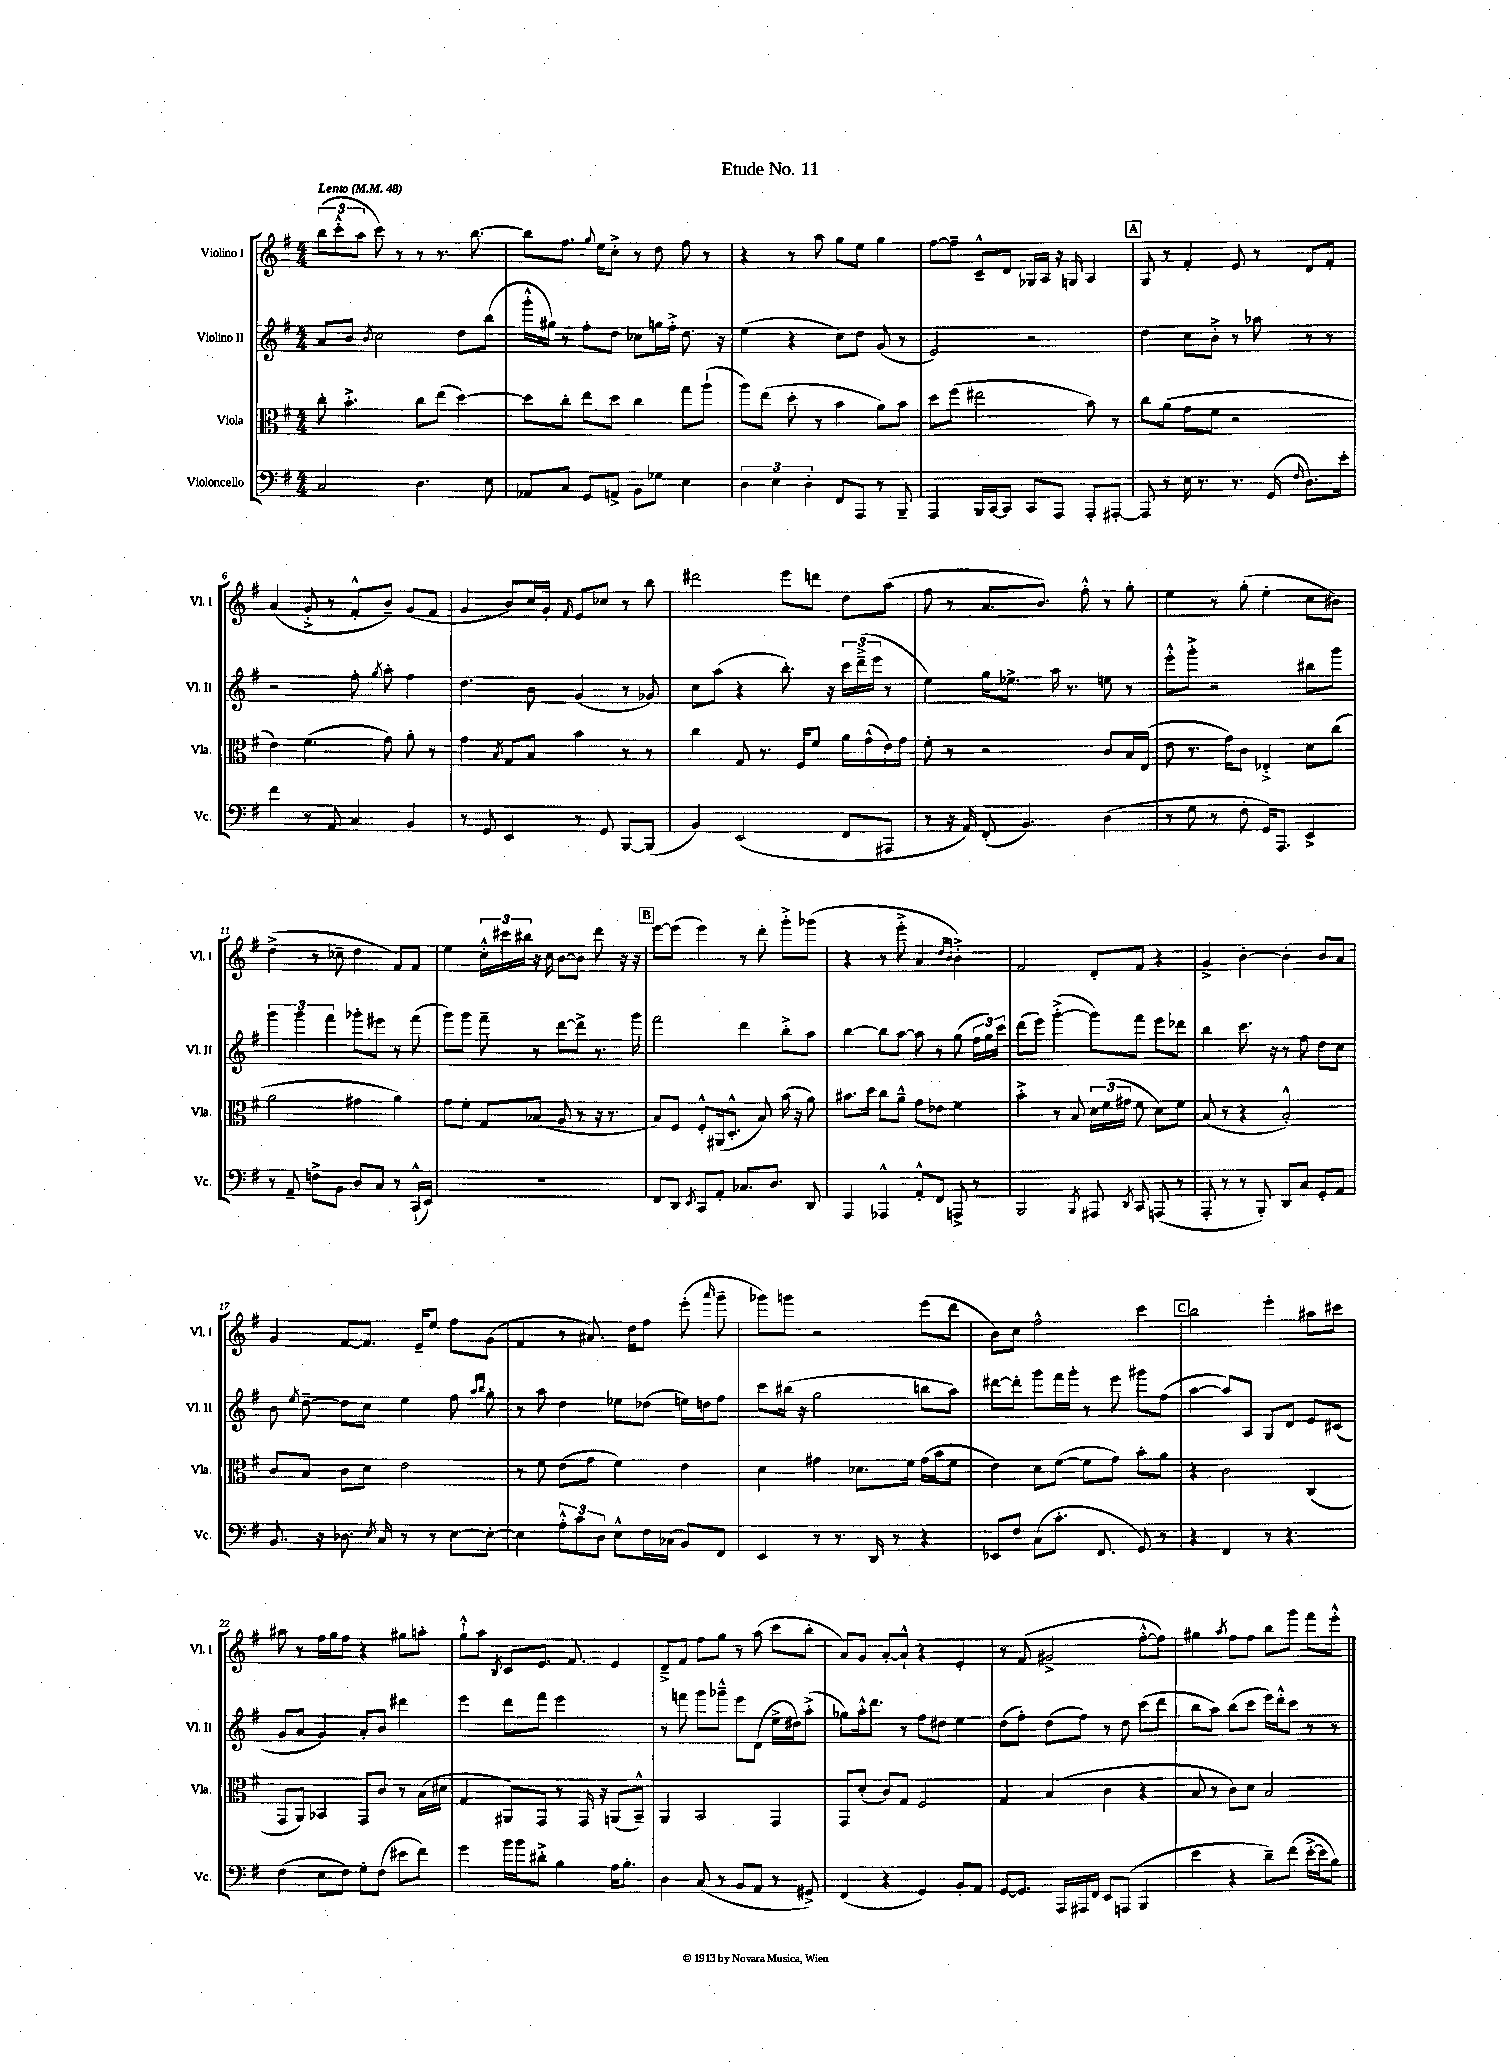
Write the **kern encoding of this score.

**kern	**kern	**kern	**kern
*staff4	*staff3	*staff2	*staff1
*clefF4	*clefC3	*clefG2	*clefG2
*k[f#]	*k[f#]	*k[f#]	*k[f#]
*M4/4	*M4/4	*M4/4	*M4/4
*MM48	*MM48	*MM48	*MM48
2C	8cc'	8a	(12bb
.	.	.	12ccc'^^
.	4.b'^	8b	.
.	.	.	12aa
.	.	8qb	.
.	.	2cc	8ccc)
.	.	.	8r
4.D	8cc	.	8r
.	(8ee	.	8.r
.	[4dd)	8dd	.
.	.	.	[8.bb
8E	.	(8bb	.
=	=	=	=
8AA-	8dd]	16ggg'^^	8bb]
.	.	16gg#)	.
8C	8cc'	8r	8.ff#
8GG	8ee	8ff#'	.
.	.	.	8qqgg
.	.	.	16ee
8AA^	8dd	8dd	8cc'^
8BB	4cc	8cc-	8r
8G-	.	16gg	8dd
.	.	16ff#'^	.
4E	8gg	8.dd	8ff#
.	(8aa`	.	8r
.	.	16r	.
=	=	=	=
6D	8aa)	(4ee	4r
.	(8ee	.	.
6E	.	.	.
.	8dd'	4r	8r
6D'	.	.	.
.	8r	.	8aa
8FF#	4b	8cc)	8gg
8AAA	.	8dd	8ee
8r	8a)	(8g	4gg
8BBB~	8b	8r	.
=	=	=	=
4AAA	8dd	2e)	[8ff#
.	(8ff#	.	8ff#~]
16BBB	2ee#	.	8c~^^
[16CC	.	.	.
8CC]	.	.	8d
8CC	.	2r	16G-
.	.	.	16A
8AAA	.	.	16r
.	.	.	16G
8AAA'	8b)	.	4A
[8AAA#'	8r	.	.
=	=	=	=
8AAA#]	8cc	4dd	8G
8r	(8a	.	8r
16E	8g	8cc	4f#'
8.r	.	.	.
.	8f#	8b'^	.
8.r	2r	8r	8e
.	.	8aa-	8r
(16GG	.	.	.
16qqF#	.	.	.
8.D)	.	8r	8d
.	.	8r	8f#'
16e'	.	.	.
=	=	=	=
4f#	4e)	2r	(4a
8r	(4.f#	.	8g'^
8AA	.	.	8r
4C	.	8ff#'	8f#'^^
.	.	8qgg	.
.	8g)	8aa'	8b~)
4BB	8a'	4ff#	(8g
.	8r	.	8f#
=	=	=	=
8r	4g	4.dd	4g
8GG	.	.	.
.	8qB	.	.
4EE	8G	.	8b)
.	8B	8b	16cc
.	.	.	16g'
.	.	.	16qqf#
8r	4b	(4g	8e
8GG	.	.	8cc-
[8BBB	8r	8r	8r
(8BBB]	8r	8g-)	8bb
=	=	=	=
4BB)	4cc	8cc	2ddd#
.	.	(8aa	.
(2EE	8G	4r	.
.	8.r	.	.
.	.	8.bb')	8eee
.	16F#	.	.
.	8f#	.	8ddd
.	.	16r	.
8FF#	16a	24ccc	8dd
.	.	(24ddd~^	.
.	(16g^^	.	.
.	.	24eee	.
8AAA#	16e)	8r	(8aa
.	16g	.	.
=	=	=	=
8r	8f#'	4ee)	8ff#
16r	8r	.	8r
16AA)	.	.	.
(8FF#'	2r	16gg	8.a
.	.	8.ee-^	.
4.BB)	.	.	.
.	.	.	8.b)
.	.	16aa	.
.	.	8.r	.
.	.	.	8ff#'^^
(4D	8c	8ee	8r
.	16B	8r	8gg'
.	(16E	.	.
=	=	=	=
8r	8e	8eee'^^	4ee
8G	8.r	8ggg'^	.
8r	.	2r	8r
.	16g)	.	.
8F#'	8c	.	(8gg'
16GG)	4E-'^	.	4ee'
8.AAA	.	.	.
4EE^	8d	8bb#	8cc
.	(8cc	8ggg	8b#)
=	=	=	=
8r	2a	6ggg	(4dd^
8AA~	.	.	.
.	.	6ggg	.
8F^	.	.	8r
.	.	6fff#	.
8BB	.	.	8cc-~
8D	4g#	8ggg-'	4dd
8C	.	8eee#	.
8r	4a)	8r	8f#)
(16CC`^^	.	(8fff#	8f#
16EE)	.	.	.
=	=	=	=
1r	8g	8ggg)	4ee
.	8f#'	8ggg	.
.	8G	8fff#~	24cc'^^
.	.	.	24ccc#
.	.	.	24bb#
.	(8B-	8r	16r
.	.	.	16cc
.	8A	[8ddd	[8b
.	8r	8ddd^]	8b]
.	16r	8.r	8ddd
.	8.r	.	.
.	.	.	16r
.	.	16ggg	16r
=	=	=	=
8FF#	8B)	2fff#	[8eee
8DD	8F#	.	(8eee]
8qEE	.	.	.
8CC	8F#'^^	.	4eee)
8AA'	(16AA#	.	.
.	8.D'^^	.	.
8.C-	.	4ddd	8r
.	8B)	.	8ddd'
8.D	.	.	.
.	(16b	8bb'^	8ggg'^
.	16r	.	.
8DD	8a)	8aa	(8ggg-
=	=	=	=
4AAA	8.b#	[4bb	4r
.	16dd	.	.
4AAA-^^	8cc	8bb]	8r
.	8a~^^	[8aa	8eee'^
8AA'^^	8g	8aa]	4a
8FF#	8e-	8r	.
.	.	.	16qqdd
.	.	.	16qqb
8AAA^	4f#	(8gg	4b'^)
8r	.	24ff#	.
.	.	24gg)	.
.	.	24ccc	.
=	=	=	=
2BBB	4b'^	(8ddd	2f#
.	.	8eee)	.
.	8r	([4ggg'^	.
.	8B	.	.
8qBBB	.	.	.
8AAA#	24d	8ggg])	8d'
.	(24f#	.	.
.	24g#	.	.
8qDD	.	.	.
8CC	8f#	8fff#	8f#
(8AAA	8d)	8eee	4r
8r	8f#	8ddd-	.
=	=	=	=
8AAA'	(8B	4bb	4g^
8r	8r	.	.
8r	4r	8.ccc	[4b'
8BBB')	.	.	.
.	.	16r	.
8DD	2B'^^)	8r	4b']
8C	.	8ff#	.
8GG'	.	8dd	8b
8AA	.	8cc	8a
=	=	=	=
8.BB	8c	8b	4g
.	.	8qee	.
.	8B	[8dd~	.
16r	.	.	.
8.D-	8c	8dd]	[8f#
.	8d	8cc	8.f#]
8qE	.	.	.
16C	.	.	.
8r	2e	4ee	.
.	.	.	16e~
8r	.	.	8ee
[8E	.	8ff#	8ff#
.	.	16qqaa	.
.	.	16qqbb	.
8E'_	.	8gg'	(8g
=	=	=	=
4E]	8r	8r	4f#
.	8f#	8aa	.
12A'^^	(8e	4dd	8r
12c	.	.	.
.	8g	.	8.a#)
12D	.	.	.
8E^^	4f#)	8ee-	.
.	.	.	16dd
16F#	.	(8dd-	8ff#
(16C-	.	.	.
8BB)	4e	16ee)	(8eee'
.	.	16dd	.
.	.	.	16qqaaa
8FF#	.	8ff#	8ggg~
=	=	=	=
4EE	4d	8ccc	8ggg-)
.	.	(16bb#	8ggg
.	.	16r	.
8r	4g#	2gg	2r
8.r	.	.	.
.	8.d-	.	.
16DD	.	.	.
8r	.	.	.
.	16f#	.	.
4r	(16g#	8bb	(8eee
.	16b	.	.
.	8f#	8aa)	8ddd
=	=	=	=
8EE-	4e)	[8ddd#	8b)
8F#	.	8ddd#']	8cc
(8C	8d	8ggg	2ff#^^
8.c'	([8f#	16fff#	.
.	.	16ggg'	.
.	8f#]	8r	.
8.FF#	.	.	.
.	8g)	8eee	.
8GG)	8b'	8ggg#	4ccc
8r	8a	(8ff#	.
=	=	=	=
4r	4r	[4aa	2bb
4FF#	2c	8aa])	.
.	.	8A	.
8r	.	8G	4eee'
4.r	.	8d	.
.	(4C	8e	8aa#
.	.	(8c#	8ccc#
=	=	=	=
(4F#	8GG	8g	8aa#
.	8AA)	8a	8r
8E	4BB-	4g)	16ff#
.	.	.	16gg
8F#)	.	.	8ff#
8G'	8GG	8a'	4r
(8F#	8c	8b	.
8e#	8r	4ddd#	8gg#
8f#)	(16B	.	8aa'
.	16d#	.	.
=	=	=	=
4g	4G	4eee	8gg`^^
.	.	.	8aa
.	.	.	8qB
16b	8AA#)	8ddd	8c
16b	.	.	.
8d#'^	8GG	8fff#	8.e
4B	8r	2eee	.
.	.	.	8.f#
.	16GG	.	.
.	16r	.	.
16A	(8AA	.	4e
8.B'	.	.	.
.	8BB~^^)	.	.
=	=	=	=
4D	4AA	8r	8d~^
.	.	8fff	8f#
(8C	2BB	8ggg	8ff#
8r	.	8ggg-~^^	8gg
8BB	.	8eee	8r
8AA	.	(8d	(8aa
8r	4GG	16ee^	8ccc
.	.	16dd#)	.
8GG#^)	.	(8aa'^	8bb'
=	=	=	=
(4FF#	8GG	8gg-)	8a)
.	(8d'	16aa'^^	8g
.	.	8.ddd	.
4r	8c)	.	[8a'
.	8G	8r	8a`^^]
4GG)	2F#	8ff#	4r
.	.	8dd#	.
8BB'	.	4ee	4e'
8AA	.	.	.
=	=	=	=
[8GG	4G	(8dd	8r
8.GG]	.	8ff#')	(8f#
.	(4B	(8dd	2g#^
16AAA	.	.	.
16AAA#	.	8ff#)	.
16FF#	.	.	.
8EE	4c	8r	.
(8AAA	.	8dd	.
4BBB	4r	(8ccc	[8ff#'^^
.	.	8ddd	8ff#])
=	=	=	=
4e	8B	8bb	4gg#
.	8r	8aa)	.
.	.	.	8qaa
4r	8c)	(8bb	8ff#
.	8d	8ccc	8ff#
8d~)	2B	16eee)	8bb
.	.	16ddd'^^	.
(8f#	.	8ccc	8ggg
[16e'^	.	8r	8fff#
16e]	.	.	.
8B)	.	8r	8eee'^^
==	==	==	==
*-	*-	*-	*-
